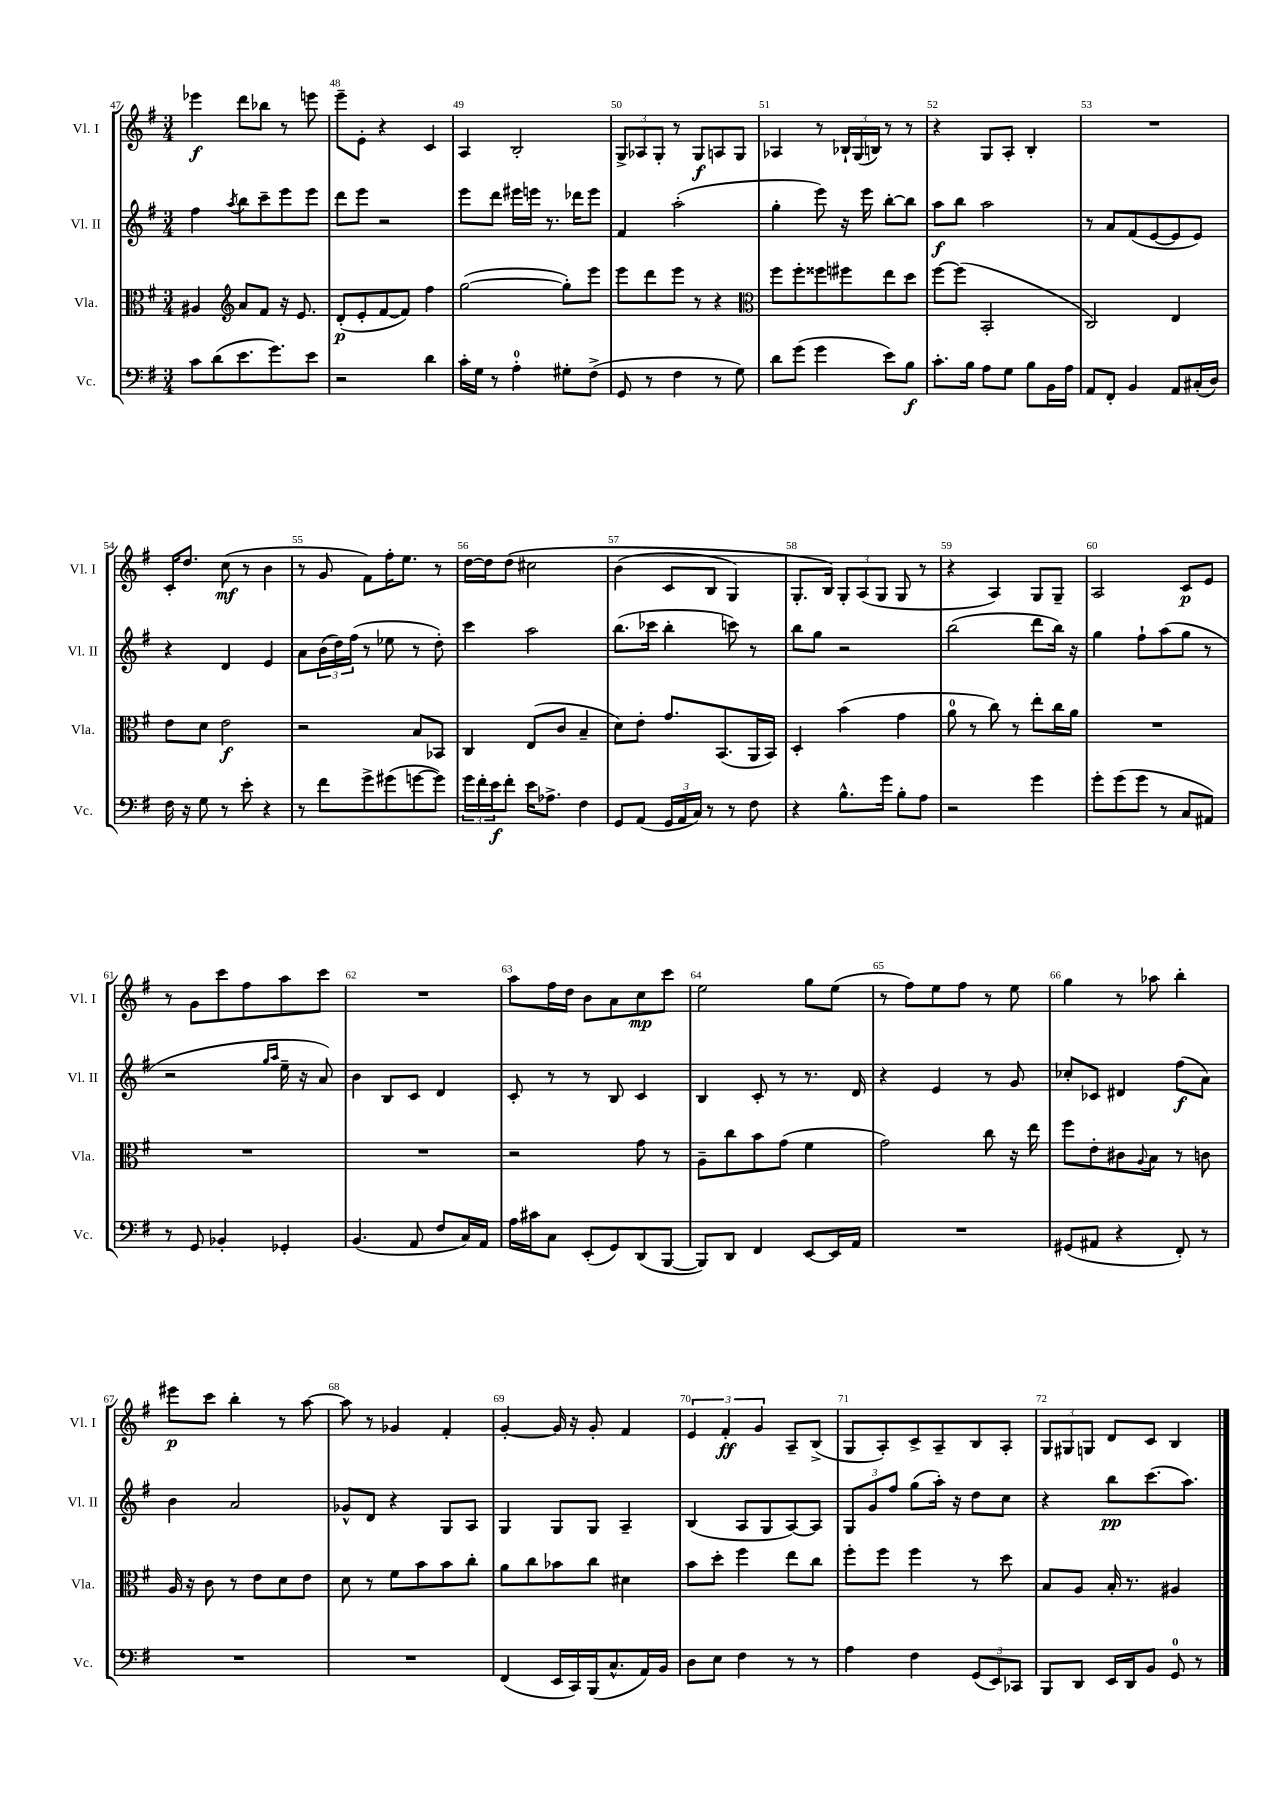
<<
\new StaffGroup <<
\new Staff = "s0" \with { instrumentName = "Vl. I" shortInstrumentName = "Vl. I" } {
    \clef treble \key g \major \numericTimeSignature \time 3/4
    ees'''4\f d'''8 bes''8 r8 e'''8 |
    e'''8-- e'8-. r4 c'4 |
    a4 b2-. |
    \tuplet 3/2 { g8-> aes8 g8-. } r8 g8\f a8 g8 |
    aes4 r8 \tuplet 3/2 { bes16-! g16( b16) } r8 r8 |
    r4 g8 a8-. b4-. |
    R2. |
    c'16-. d''8. c''8\mf( r8 b'4 |
    r8 g'8 fis'8) fis''16-. e''8. r8 |
    d''16~ d''16 d''8\( cis''2 |
    b'4( c'8 b8 g4) |
    g8.-. b16\) \tuplet 3/2 { g8-. a8( g8 } g8 r8 |
    r4 a4) g8 g8-- |
    a2 c'8\p e'8 |
    r8 g'8 c'''8 fis''8 a''8 c'''8 |
    R2. |
    a''8 fis''16 d''16 b'8 a'8 c''8\mp c'''8 |
    e''2 g''8 e''8( |
    r8 fis''8) e''8 fis''8 r8 e''8 |
    g''4 r8 aes''8 b''4-. |
    eis'''8\p c'''8 b''4-. r8 a''8~ |
    a''8 r8 ges'4 fis'4-. |
    g'4~-. g'16 r16 g'8-. fis'4 |
    \tuplet 3/2 { e'4 fis'4-.\ff g'4 } a8-- b8->( |
    g8 a8-.) c'8-> a8-- b8 a8-. |
    \tuplet 3/2 { g8 gis8 g8 } d'8 c'8 b4 \bar "|." |
}
\new Staff = "s1" \with { instrumentName = "Vl. II" shortInstrumentName = "Vl. II" } {
    \clef treble \key g \major \numericTimeSignature \time 3/4
    fis''4 \acciaccatura { a''8 } b''8 c'''8-- e'''8 e'''8 |
    d'''8 e'''8 r2 |
    e'''8 d'''8 eis'''16 e'''16 r8. des'''16 e'''8 |
    fis'4 a''2-.( |
    g''4-. e'''8) r16 e'''16 b''8~-. b''8 |
    a''8\f b''8 a''2 |
    r8 a'8 fis'8( e'8~ e'8 e'8) |
    r4 d'4 e'4 |
    a'8 \tuplet 3/2 { b'16( d''16) fis''16( } r8 ees''8 r8 d''8-.) |
    c'''4 a''2 |
    b''8.( ces'''16 b''4-. c'''8) r8 |
    b''8 g''8 r2 |
    b''2( d'''8 b''16) r16 |
    g''4 fis''8-! a''8( g''8 r8 |
    r2 \grace { g''16 a''16 } e''16-- r16 a'8) |
    b'4 b8 c'8 d'4 |
    c'8-. r8 r8 b8 c'4 |
    b4 c'8-. r8 r8. d'16 |
    r4 e'4 r8 g'8 |
    ces''8-. ces'8 dis'4 fis''8\f( a'8) |
    b'4 a'2 |
    ges'8-^ d'8 r4 g8 a8 |
    g4 g8 g8 a4-- |
    b4( a8 g8 a8~) a8 |
    \tuplet 3/2 { g8 g'8 fis''8 } g''8( a''16-.) r16 d''8 c''8 |
    r4 b''8\pp c'''8.( a''8.) \bar "|." |
}
\new Staff = "s2" \with { instrumentName = "Vla." shortInstrumentName = "Vla." } {
    \clef alto \key g \major \numericTimeSignature \time 3/4
    ais4 \clef treble a'8 fis'8 r16 e'8. |
    d'8-.\p( e'8-. fis'8~ fis'8) fis''4 |
    g''2~( g''8-.) e'''8 |
    e'''8 d'''8 e'''8 r8 r4 |
    \clef alto fis''8 fis''8-. fisis''8 fis''8 e''8 d''8 |
    fis''8~ fis''8( b,2-. |
    c2) e4 |
    e'8 d'8 e'2\f |
    r2 b8 bes,8 |
    c4 e8( c'8 b4-- |
    d'8) e'8-. g'8. b,8.( a,16 b,16) |
    d4-. b'4( g'4 |
    a'8-0 r8 c''8) r8 e''8-. c''16 a'16 |
    R2. |
    R2. |
    R2. |
    r2 g'8 r8 |
    a8-- c''8 b'8 g'8( fis'4 |
    g'2) c''8 r16 e''16 |
    fis''8 e'8-. cis'8 \appoggiatura { a8 } b8 r8 c'8 |
    a16 r16 c'8 r8 e'8 d'8 e'8 |
    d'8 r8 fis'8 b'8 b'8 c''8-. |
    a'8 c''8 bes'8 c''8 dis'4 |
    b'8 d''8-. fis''4 e''8 c''8 |
    fis''8-. fis''8 fis''4 r8 d''8 |
    b8 a8 b16-. r8. ais4 \bar "|." |
}
\new Staff = "s3" \with { instrumentName = "Vc." shortInstrumentName = "Vc." } {
    \clef bass \key g \major \numericTimeSignature \time 3/4
    c'8 d'8( e'8. g'8.) e'8 |
    r2 d'4 |
    c'16-. g16 r8 a4-0-. gis8-. fis8->( |
    g,8 r8 fis4 r8 g8) |
    d'8 g'8( g'4 e'8) b8\f |
    c'8.-. b16 a8 g8 b8 b,16 a16 |
    a,8 fis,8-. b,4 a,8 cis16-.( d16) |
    fis16 r16 g8 r8 e'8-. r4 |
    r8 fis'8 g'8-> gis'8( g'8~ g'8) |
    \tuplet 3/2 { g'16 fis'16-. e'16\f } fis'8-. e'16 aes8.-> fis4 |
    g,8 a,8( \tuplet 3/2 { g,16 a,16 c16) } r8 r8 fis8 |
    r4 b8.-^ g'16 b8-. a8 |
    r2 g'4 |
    g'8-. g'8( g'8 r8 c8 ais,8) |
    r8 g,8 bes,4-. ges,4-. |
    b,4.( a,8 fis8 c16) a,16 |
    a16 cis'16 c8 e,8-.( g,8) d,8( b,,8~ |
    b,,8) d,8 fis,4 e,8~ e,16 a,16 |
    R2. |
    gis,8( ais,8 r4 fis,8-.) r8 |
    R2. |
    R2. |
    fis,4( e,16 c,16) b,,16( c8.-^ a,16) b,16 |
    d8 e8 fis4 r8 r8 |
    a4 fis4 \tuplet 3/2 { g,8( e,8) ces,8 } |
    b,,8 d,8 e,16 d,16 b,8 g,8-0 r8 \bar "|." |
}
>>
>>
\layout { \context { \Score currentBarNumber = #47 \override BarNumber.break-visibility = ##(#f #t #t) barNumberVisibility = #all-bar-numbers-visible } }
